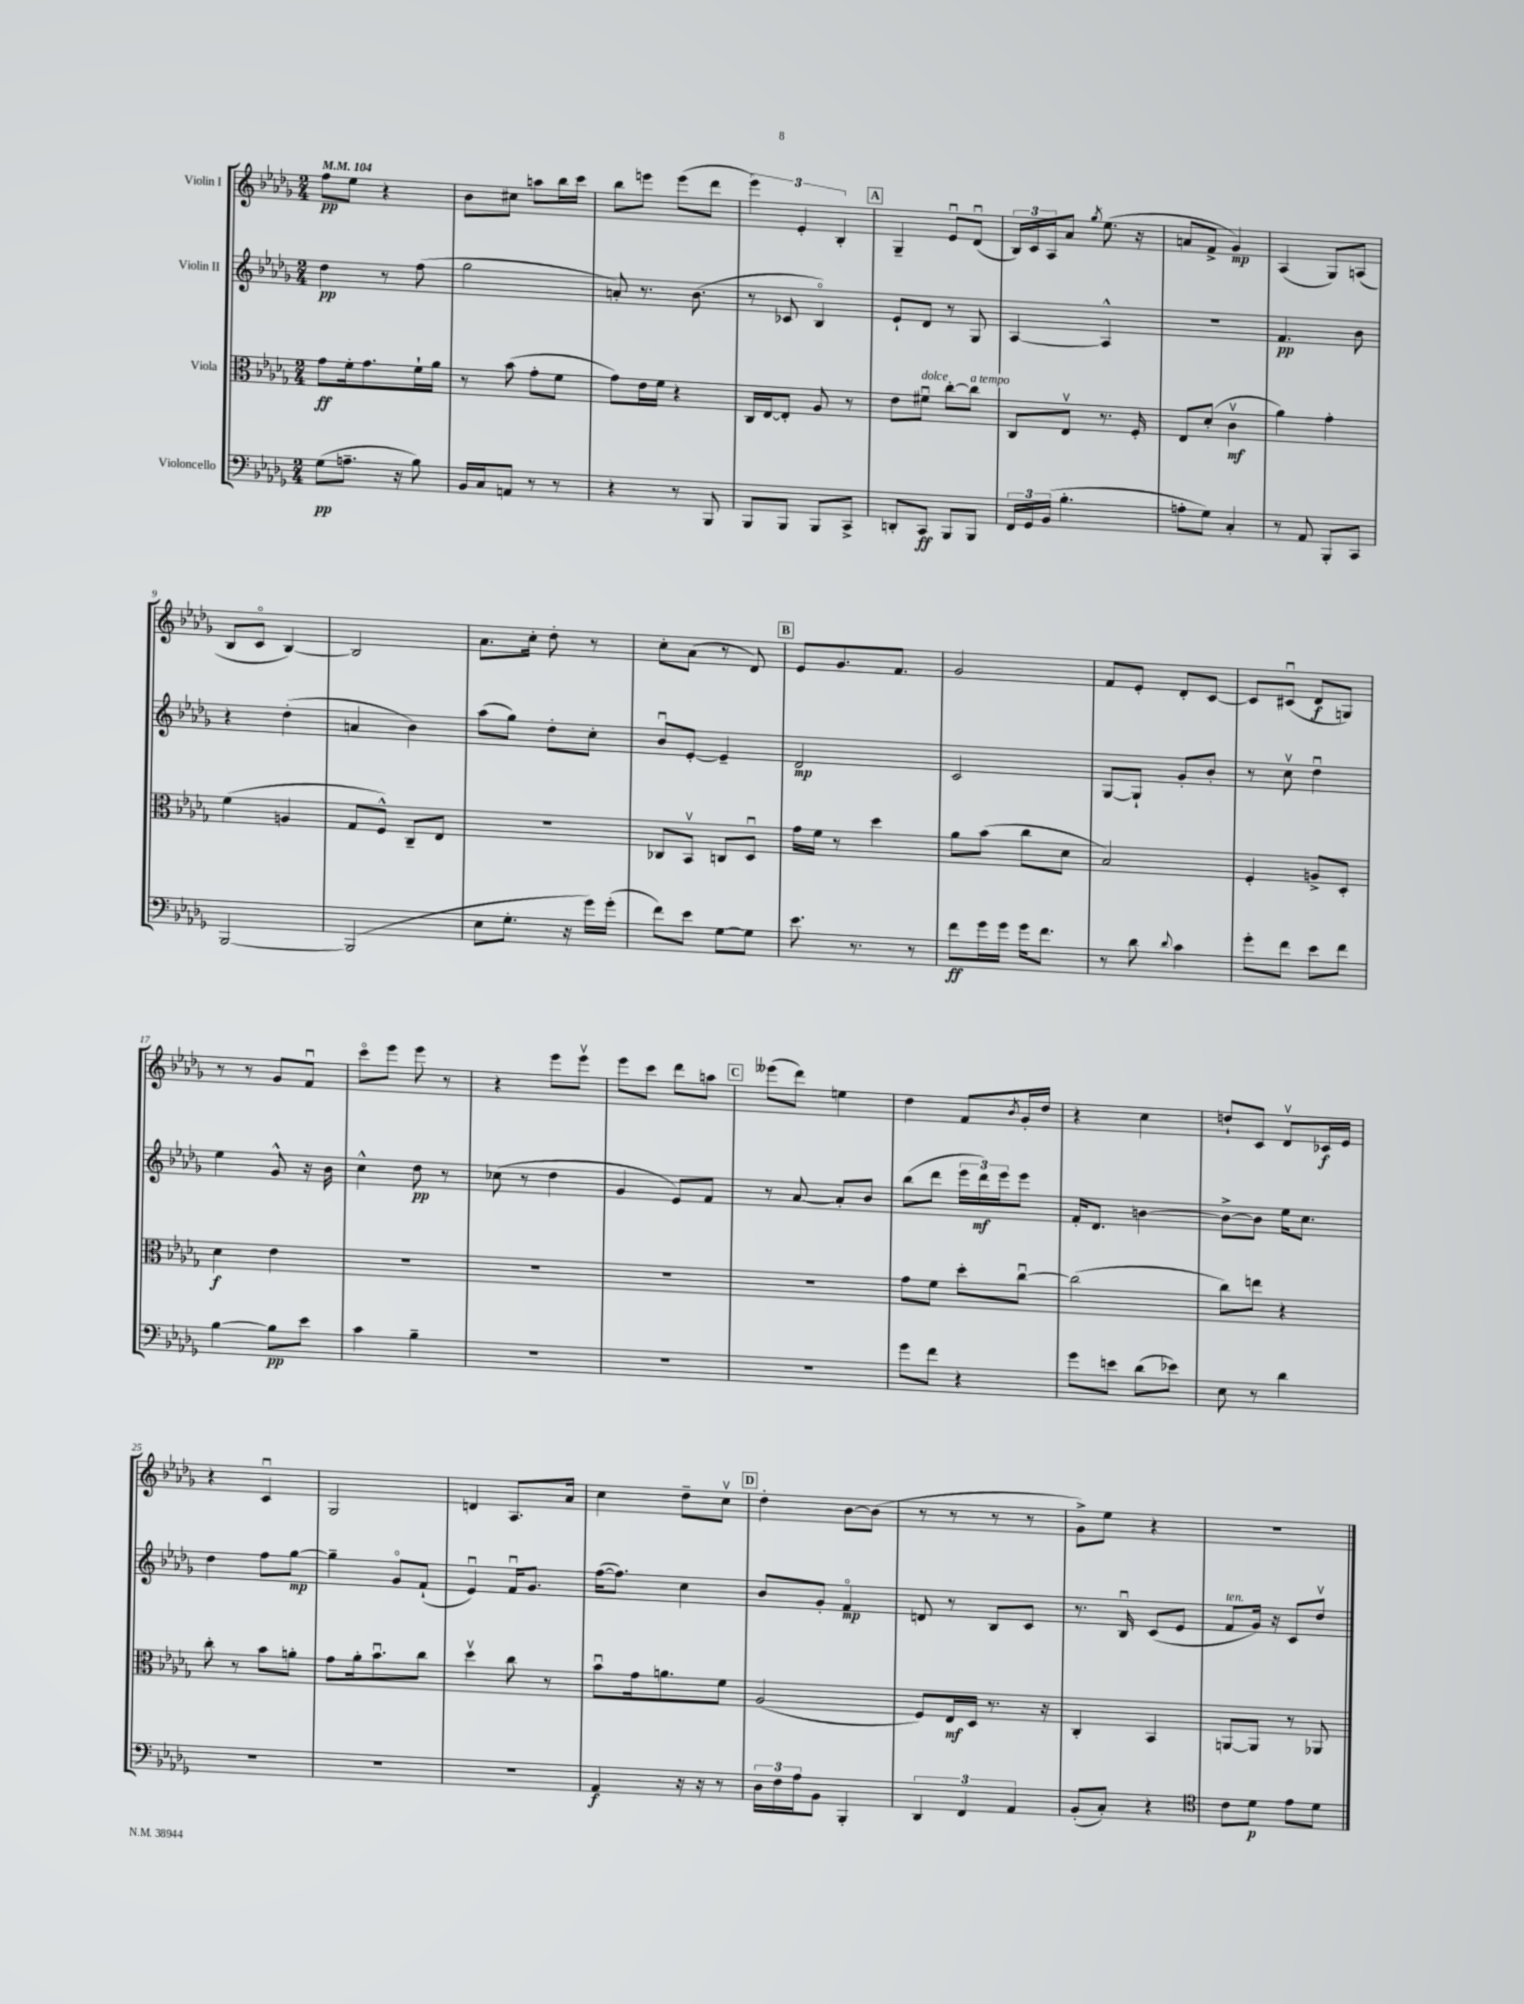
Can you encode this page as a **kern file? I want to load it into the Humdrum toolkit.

**kern	**kern	**kern	**kern
*staff4	*staff3	*staff2	*staff1
*clefF4	*clefC3	*clefG2	*clefG2
*k[b-e-a-d-g-]	*k[b-e-a-d-g-]	*k[b-e-a-d-g-]	*k[b-e-a-d-g-]
*M2/4	*M2/4	*M2/4	*M2/4
*MM104	*MM104	*MM104	*MM104
(8G-\L	8g-\L	4dd-\	8ff\L
8.A~\J	16f'\k	.	8ee-\J
.	8.g-\	.	.
.	.	8r	4r
16r	.	.	.
8B-\)	16f`\L	(8ff\	.
.	16a-\JJ	.	.
=	=	=	=
16BB-/LL	8r	2gg-\	8b-\L
16C/J	.	.	.
8AA/J	(8b-\	.	8cc#\J
8r	8g-'\L	.	8aa\L
8r	8f\J	.	16bb-\L
.	.	.	16ccc\JJ
=	=	=	=
4r	8g-\L)	8a'/)	8bb-\L
.	16e-\L	8.r	8eee\J
.	16f\JJ	.	.
8r	4r	.	(8eee\L
.	.	(8.b-\	.
8BBB-/	.	.	8ddd-\J
=	=	=	=
8BBB-/L	16C/LL	8r	6eee-\)
.	[16E-/J	.	.
8BBB-/J	8E-'/]J	8c-/	.
.	.	.	6e-'/
8BBB-/L	8A-/	4B-o/)	.
.	.	.	6B-'/
8CC^/J	8r	.	.
=	=	=	=
8DD'/L	8e-\L	8e-`/L	4G-~/
8CC/J	8f#u\J	8d-/J	.
8BBB-/L	[8cc'\L	8r	8e-u/L
8BBB-/J	8cc\]J	8G-/	(8d-u/J
=	=	=	=
24FF/LL	8C/L	[4A-/	24B-/LL)
24GG-/	.	.	24c/
(24BB-/JJ	.	.	24A-/J
4.B-'\	8E-v/J	.	8a-/J
.	.	.	8qgg-/
.	8.r	4A-^^/]	(8.ee-\
.	16F'/	.	16r
=	=	=	=
8A'\L	8E-/L	2r	8a/L
8G-\J)	(8d-'/J	.	8f^/J
4C'/	4cv\	.	4g-/)
=	=	=	=
8r	4a-\)	4.f/	(4A-/
8AA-/	.	.	.
8BBB-'/L	4g-'\	.	8G-/L)
8CC/J	.	8b-\	(8A/J
=	=	=	=
[2BBB-/	(4f\	4r	8B-/L
.	.	.	8co/J
.	4A/	(4dd-'\	[4B-/)
=	=	=	=
(2BBB-/]	8G-/L	4a/	2B-/]
.	8F^^/J)	.	.
.	8C~/L	4b-\)	.
.	8E-/J	.	.
=	=	=	=
8E-\L	2r	(8aa-\L	8.a-\L
8.G-'\J	.	8gg-\J)	.
.	.	.	16cc'\Jk
.	.	8dd-'\L	8dd-'\
16r	.	.	.
16g-\LL)	.	8cc'\J	8r
(16g-'\JJ	.	.	.
=	=	=	=
8f\L)	8C-/L	8b-u/L	8cc'\L
8e-\J	8BB-v/J	[8e-'/J	(8a-\J
[8G-\L	8C/L	4e-~/]	8r
8G-\]J	8D-u/J	.	8d-/)
=	=	=	=
8.e-\	16g-\LL	2d-/	8e-/L
.	16f\JJ	.	.
.	8r	.	8.g-/
8.r	.	.	.
.	4dd-\	.	.
.	.	.	8.f/J
8r	.	.	.
=	=	=	=
8f\L	8a-\L	2c/	2g-/
16g-\L	(8b-\J	.	.
16g-\JJ	.	.	.
16g-\LK	8cc\L	.	.
8.f\J	.	.	.
.	8d-\J	.	.
=	=	=	=
8r	2B-/)	[8G-/L	8f/L
8d-\	.	8G-`/]J	8e-'/J
8qqd-/	.	.	.
4c\	.	8g-'/L	8d-'/L
.	.	8b-'/J	[8c/J
=	=	=	=
8g-'\L	4F'/	8r	8c/]L
8f\J	.	8ccv\	(8c#u/J
8e-\L	8A^/L	4dd-u\	8d-/L
8f\J	8D-'/J	.	8G/J)
=	=	=	=
[4B-\	4d-\	4ee-\	8r
.	.	.	8r
8B-\]L	4e-\	8g-^^/	8g-/L
8e-\J	.	16r	8fu/J
.	.	16b-\	.
=	=	=	=
4c\	2r	4cc^^\	8ccco\L
.	.	.	8eee-\J
4B-~\	.	8dd-\	8eee-\
.	.	8r	8r
=	=	=	=
2r	2r	(8cc-\	4r
.	.	8r	.
.	.	4dd-\	8eee-\L
.	.	.	8eee-v\J
=	=	=	=
2r	2r	4g-/	8eee-\L
.	.	.	8ccc\J
.	.	8e-/L)	8ddd-\L
.	.	8f/J	8aa\J
=	=	=	=
2r	2r	8r	(8eee--\L
.	.	[8a-/	8ddd-\J)
.	.	8a-'/]L	4ee\
.	.	8b-/J	.
=	=	=	=
8g-\L	8g-\L	(8bb-\L	4dd-\
8f\J	8f\J	8ddd-\J	.
4r	8dd-'\L	24eee-\LL	8f/L
.	.	24ddd-\)	.
.	.	24eee-\J	.
.	.	.	8qb-/
.	[8ccu\J	8eee-\J	16g-'/L
.	.	.	16dd-/JJ
=	=	=	=
8g-\L	(2cc\]	16f'/LK	4r
.	.	8.d-/J	.
8e\J	.	.	.
(8d-\L	.	[4b\	4cc\
8e-\J)	.	.	.
=	=	=	=
8E-\	8cc\L)	8b^\_L	8dd`/L
8r	8ee\J	8b\]J	8c/J
4d-\	4r	16ee-\LK	8d-v/L
.	.	8.cc\J	.
.	.	.	16c-/L
.	.	.	16e-/JJ
=	=	=	=
2r	8cc'\	4dd-\	4r
.	8r	.	.
.	8b-\L	8ff\L	4cu/
.	8a'\J	[8gg-\J	.
=	=	=	=
2r	8g-\L	4gg-~\]	2G-/
.	16a-'\k	.	.
.	8.b-u\	.	.
.	.	8g-o/L	.
.	8cc\J	(8f`/J	.
=	=	=	=
2r	4dd-v\	4e-u/)	4d/
.	8cc\	16fu/LK	8.A-/L
.	.	8.g-/J	.
.	8r	.	.
.	.	.	16a-/Jk
=	=	=	=
4AA-/	8b-u\L	([16ff\LK	4cc\
.	.	8.ff\]J)	.
.	16g-\k	.	.
.	8.a\	.	.
16r	.	4cc\	8dd-~\L
16r	.	.	.
8r	8f\J	.	8ccv\J
=	=	=	=
24D-\LL	(2A-/	8b-/L	4dd-'\
24F\	.	.	.
24A-\J	.	.	.
8BB-\J	.	8g-'/J	.
4BBB-'/	.	4fo/	[8b-\L
.	.	.	(8b-\]J
=	=	=	=
6DD-/	8F/L)	8d/	8r
.	16E-/L	8r	8r
6FF/	.	.	.
.	16D-/JJ	.	.
.	8.r	8B-/L	8r
6AA-/	.	.	.
.	.	8c/J	8r
.	16r	.	.
=	=	=	=
(8BB-'/L	4C'/	8.r	8g-^\L)
8C'/J)	.	.	8ee-\J
.	.	16B-u/	.
4r	4BB-/	(8c/L	4r
.	.	8e-/J	.
=	=	=	=
*clefC4	*	*	*
8c\L	[8AA/L	8f/L	2r
8d-\J	8AA/]J	16g-/Jk)	.
.	.	16r	.
8e-\L	8r	8c/L	.
8d-\J	8AA-/	8dd-v/J	.
==	==	==	==
*-	*-	*-	*-
